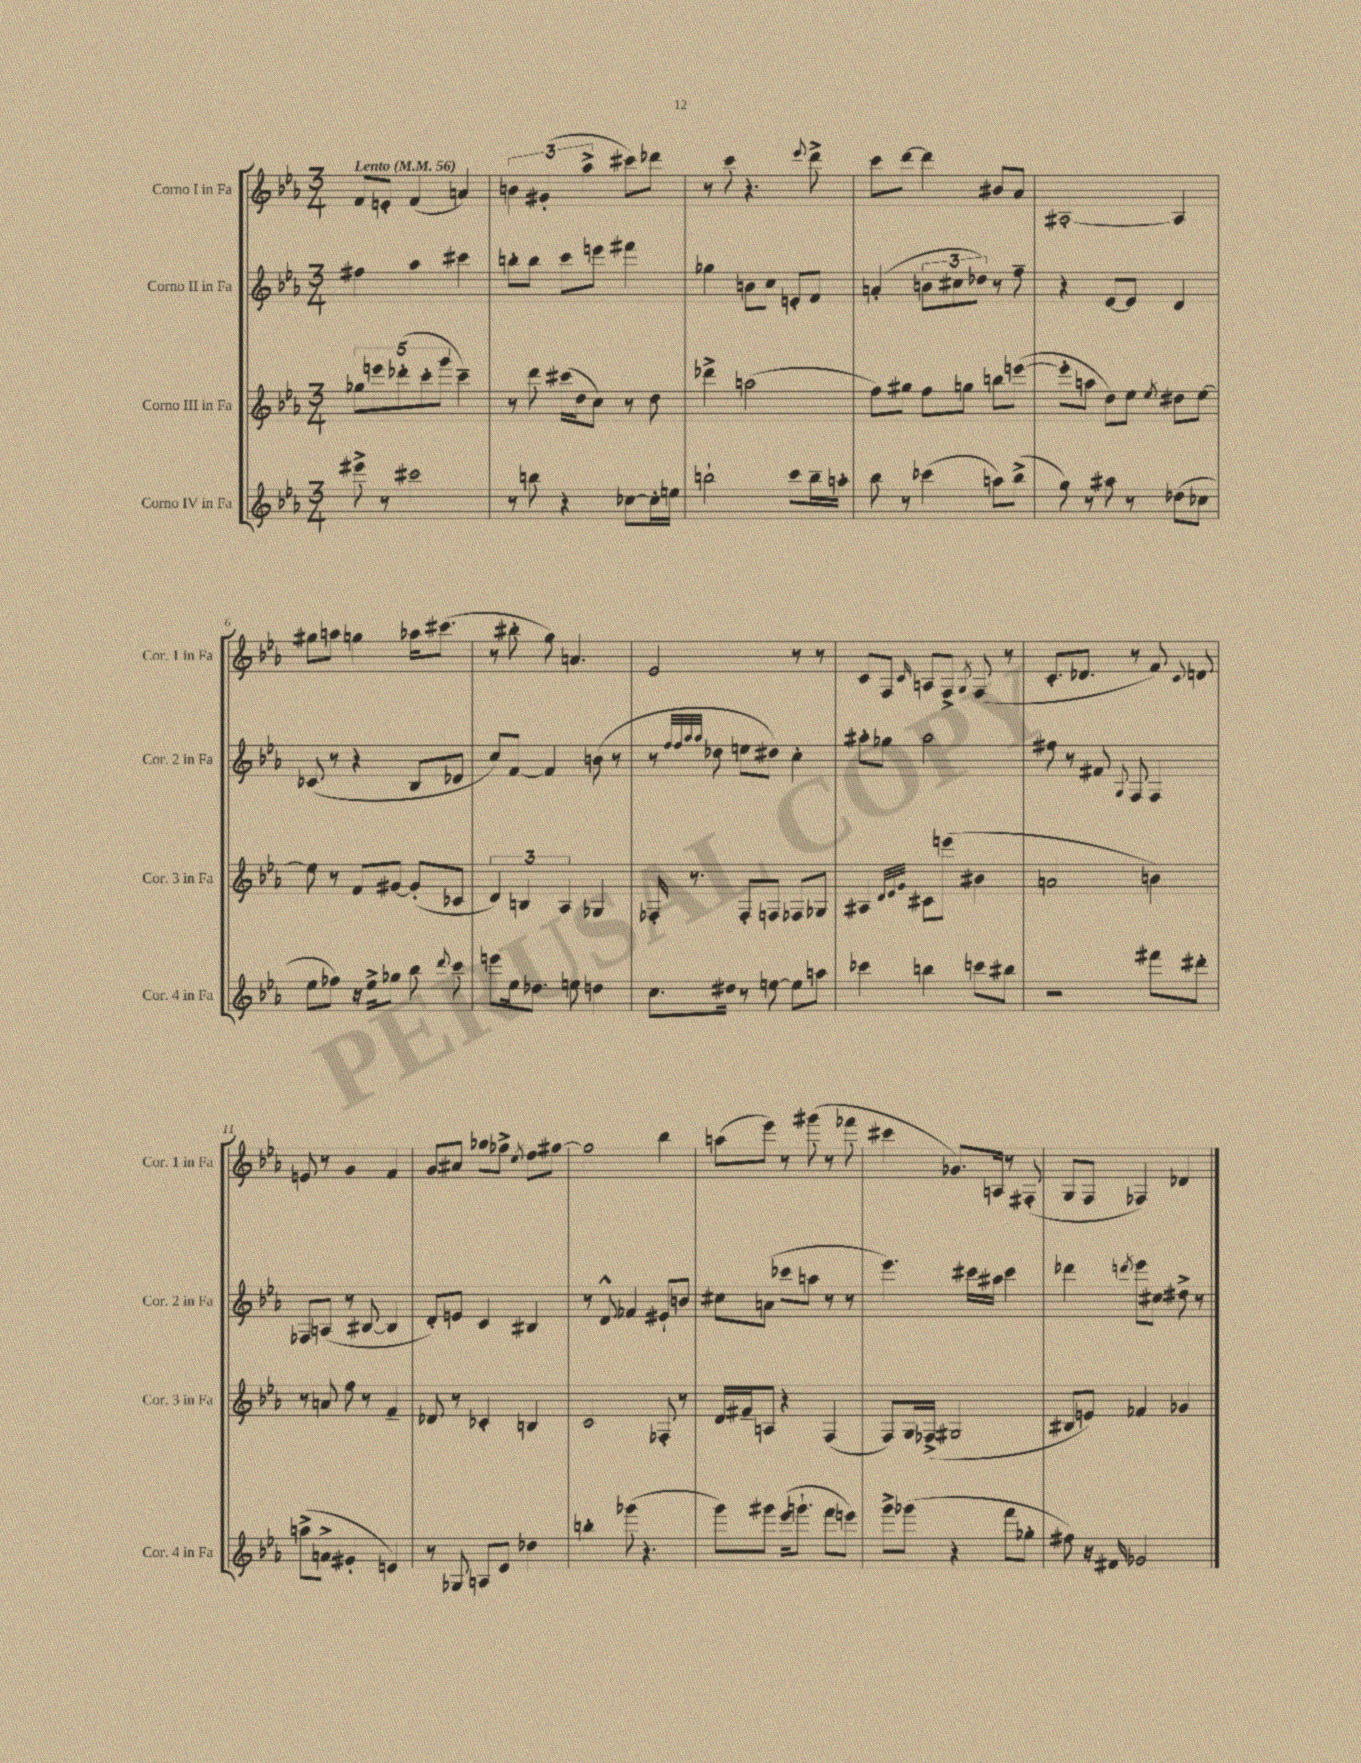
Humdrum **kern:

**kern	**kern	**kern	**kern
*part4	*part3	*part2	*part1
*staff4	*staff3	*staff2	*staff1
*I"Corno IV in Fa	*I"Corno III in Fa	*I"Corno II in Fa	*I"Corno I in Fa
*I'Cor. 4 in Fa	*I'Cor. 3 in Fa	*I'Cor. 2 in Fa	*I'Cor. 1 in Fa
*clefG2	*clefG2	*clefG2	*clefG2
*k[b-e-a-]	*k[b-e-a-]	*k[b-e-a-]	*k[b-e-a-]
*M3/4	*M3/4	*M3/4	*M3/4
*MM56	*MM56	*MM56	*MM56
=1	=1	=1	=1
!	!	!	!LO:TX:a:B:t=Lento
8eee#X^\	10gg-X\L	4ff#X\	8f/L
.	10eeen\	.	.
8r	.	.	8en'/J
.	(10ddd-X'\	.	.
2ccc#X\	.	4aa-\	(4f/
.	10ccc'\	.	.
.	10ggg\J	.	.
.	4ccc~\)	4ccc#X\	4an/)
=2	=2	=2	=2
8r	8r	8bbn'\L	6bn\
8bbn\	8ddd\	8bb\J	.
.	.	.	(6g#X'/
4r	(16ccc#X\LL	8ccc\L	.
.	16dd\J	.	.
.	.	.	6aa-^\
.	8cc\J)	8eeen\J	.
[8cc-X\L	8r	4fff#X\	8ccc#X\L)
16cc-'\L]	8dd\	.	8ddd-X\J
16een\JJ	.	.	.
=3	=3	=3	=3
2bbn`\	4ddd-X^\	4gg-X\	8r
.	.	.	8ccc\
.	(2aan\	8bn\L	4.r
.	.	8cc\J	.
8ccc\L	.	8en'/L	.
.	.	.	8qqeee-/
16bb~\L	.	8f/J	8ddd^\
16aan'\JJ	.	.	.
=4	=4	=4	=4
8bb-\	8ff\L)	(4an'/	8ccc\L
8r	8gg#X\J	.	[8ddd\J
(4ccc-X\	8ff\L	12bn\L	4ddd\]
.	.	12cc#X\	.
.	8ggn\J	.	.
.	.	12dd-X\J)	.
8aan\L)	8bbn\L	8r	8b#X/L
(8bb-^\J	([8eeen\J	8ff~\	8a-/J
=5	=5	=5	=5
8gg\)	8eee'\L]	4r	[2A#X'/
8r	8aan\J	.	.
8aa#X\	8dd\L)	[8e-/L	.
8r	8ee-\J	8e-/J]	.
.	8qee-/	.	.
(8dd-X\L	8dd#X\L	4d/	4A#/]
8cc-X\J	[8ee-\J	.	.
!!LO:LB:g=z
=6	=6	=6	=6
8ee-\L	8ee-\]	(8c-X/	8gg#X\L
8ff-X\J)	8r	8r	8aan\J
16r	8f/L	4r	4ggn\
16ee-^\KL	.	.	.
8gg-X\J	[8g#X/J	.	.
8bb-\	(8g#'/L]	8B-/L	16aa-X\KL
.	.	.	(8.ccc#X\J
8qqddd/	.	.	.
8ccc\	8c-X/J	8d-X/J	.
=7	=7	=7	=7
8eeen\L	6d/)	8cc/L)	8r
16ee-\k	.	[8f/J	8bb#X'\
.	6Bn/	.	.
8.dd-X\J	.	.	.
.	.	4f/]	8gg\)
.	6A-/	.	.
8een\	.	.	4.an/
4ddn\	4G-X/	(8bn\	.
.	.	8r	.
=8	=8	=8	=8
8.cc\L	16F-X'/	8r	2e-/
.	8.r	.	.
.	.	32qqff/LLL	.
.	.	32qqff/	.
.	.	32qqaa-/	.
.	.	32qqaa-/JJJ	.
.	.	8dd-X\	.
16dd#X\Jk	.	.	.
8r	8F-'/L	8een\L	.
[8een\	8Fn/J	8dd#X\J)	.
8ee\L]	8F-X/L	4cc'\	8r
8aan\J	8G-X/J	.	8r
=9	=9	=9	=9
4ccc-X\	4A#X/	8aa#X'\L	8c/L
.	.	8gg-X\J	8F/J
.	32qqd/LLL	.	.
.	32qqe-/	.	.
.	32qqg/JJJ	.	16qqc/
4bbn\	8c#X\L	2aa#\	8An/L
.	(8eeen\J	.	8F^/J
.	.	.	8qG/
8cccn\L	4b#X\	.	(8F/
8bb#X\J	.	.	8r
=10	=10	=10	=10
2r	2an/	8ff#X\	8.c'/L
.	.	8r	.
.	.	.	8.d-X/J
.	.	8f#X/	.
.	.	8qqG/	.
.	.	8F/	8r
8fff#X\L	4bn\)	4F/	8f/)
.	.	.	8qqc/
8ddd#X'\J	.	.	8dn/
!!LO:LB:g=z
=11	=11	=11	=11
(8aan^\L	8r	8F-X/L	8en/
8an^\J	8an/	(8An/J	8r
4g#X'/	8ff\	8r	4g/
.	8r	[8B#X/	.
4en/)	4f~/	4B#/]	4f/
=12	=12	=12	=12
8r	8d-X/	8d'/L)	8g/L
8G-X/	8r	8en/J	8a#X/J
8An/L	4c-X'/	4c/	8gg-X\L
8e-/J	.	.	8ff-X^\J
.	.	.	8qcc/
4dd-X\	4Bn/	4B#X/	8dd\L
.	.	.	[8ff#X\J
=13	=13	=13	=13
4bbn'\	2c/	8r	2ff#\]
.	.	8d^^/	.
(8ggg-X\	.	4f-X/	.
4.r	.	.	.
.	8F-X'/	8e#X`/L	4bb-\
.	8r	8bn/J	.
=14	=14	=14	=14
8ggg\L)	16d/LL	8cc#X\L	(8aan\L
.	16f#X~/J	.	.
8ggg#X\J	8An/J	(8an\J	8eee-\J)
(16eee-\KL	4r	8ccc-X\L	8r
8.gggn`\J	.	.	.
.	.	8aan\J	(8ggg#X\
8fff\L	(4F/	8r	8r
8eeen\J)	.	8r	8fff-X\
=15	=15	=15	=15
8ggg^\L	8F/L)	4.eee-\)	4ccc#X\
(8ggg-X\J	16G/L	.	.
.	(16F-X^/JJ	.	.
4r	2G#X/	.	8.g-X/L)
.	.	16ccc#X\LL	.
.	.	16aa#X\JJ	16An/Jk
8fff\L	.	4ccc#\	8r
8gg-X'\J	.	.	(8F#X'/
=16	=16	=16	=16
8ff#X\)	8B#X/L	4ddd-X\	8G/L
16r	8en/J)	.	8F/J
16f#X/	.	.	.
.	.	8qdddn/	.
2g-X/	4f-X/	8eee-\L	4F-X/)
.	.	8cc#X\J	.
.	4g-X/	8dd#X^\	4d-X/
.	.	8r	.
==	==	==	==
*-	*-	*-	*-
